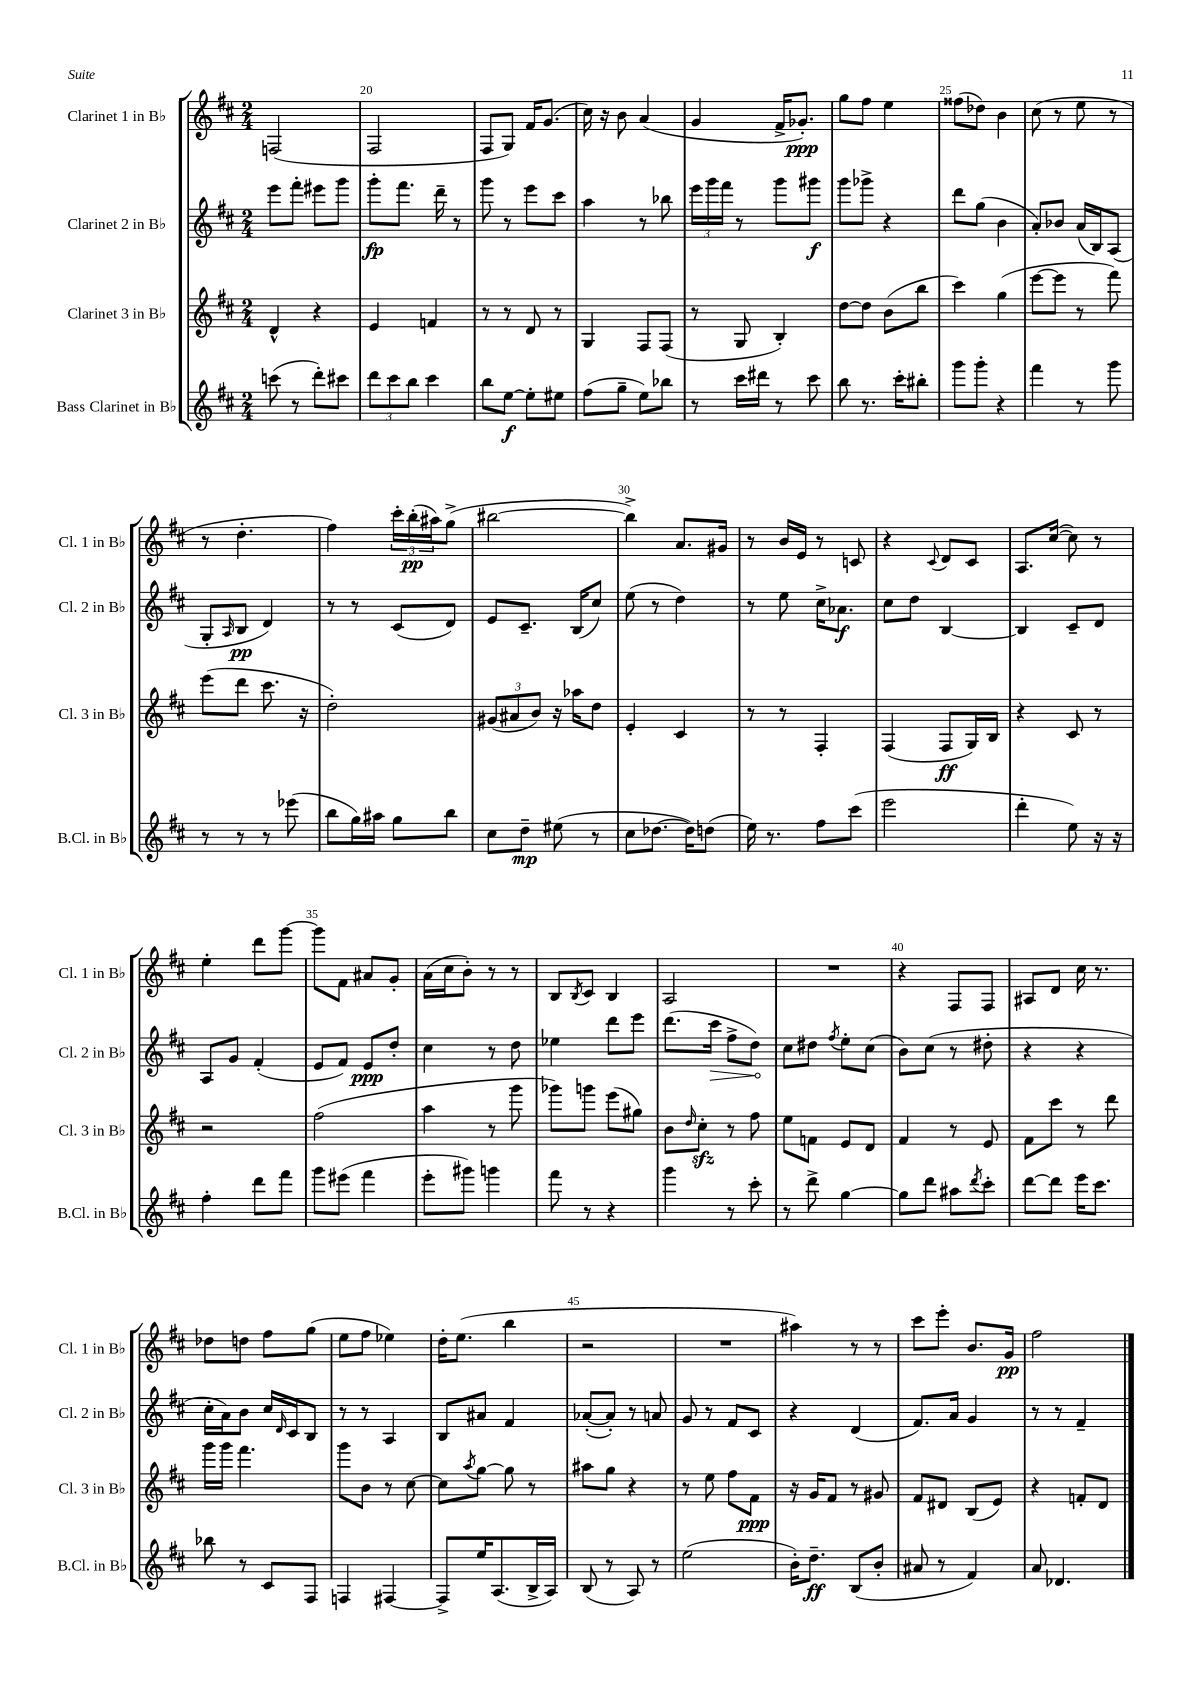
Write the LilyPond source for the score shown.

<<
\new StaffGroup <<
\new Staff = "s0" \with { instrumentName = "Clarinet 1 in Bb" shortInstrumentName = "Cl. 1 in Bb" } {
    \clef treble \key d \major \numericTimeSignature \time 2/4
    f2( |
    fis2 |
    fis8 g8) fis'16 g'8.( |
    cis''16) r16 b'8 a'4( |
    g'4 fis'16-> ges'8.-.\ppp) |
    g''8 fis''8 e''4 |
    fisis''8( des''8) b'4 |
    cis''8( r8 e''8 r8 |
    r8 d''4.-. |
    fis''4) \tuplet 3/2 { cis'''16-. b''16-.\pp( ais''16) } g''8->( |
    bis''2~ |
    bis''4->) a'8. gis'16 |
    r8 b'16 e'16 r8 c'8 |
    r4 \appoggiatura { cis'8 } d'8 cis'8 |
    a8. cis''16~( cis''8) r8 |
    e''4-. d'''8 g'''8~ |
    g'''8 fis'8 ais'8 g'8-. |
    a'16( cis''16 b'8-.) r8 r8 |
    b8 \acciaccatura { b8 } cis'8 b4 |
    a2 |
    R2 |
    r4 fis8 fis8 |
    ais8 d'8 cis''16 r8. |
    des''8 d''8 fis''8 g''8( |
    e''8 fis''8 ees''4) |
    d''16-. e''8.( b''4 |
    r2 |
    R2 |
    ais''4) r8 r8 |
    cis'''8 e'''8-. b'8. g'16\pp |
    fis''2 \bar "|." |
}
\new Staff = "s1" \with { instrumentName = "Clarinet 2 in Bb" shortInstrumentName = "Cl. 2 in Bb" } {
    \clef treble \key d \major \numericTimeSignature \time 2/4
    e'''8 fis'''8-. eis'''8 g'''8 |
    g'''8-.\fp fis'''8. d'''16-- r8 |
    g'''8 r8 e'''8 cis'''8 |
    a''4 r8 bes''8 |
    \tuplet 3/2 { e'''16 g'''16 fis'''16 } r8 g'''8 gis'''8\f |
    g'''8 ges'''8-> r4 |
    d'''8 g''8( b'4 |
    a'8-.) bes'8 a'16( b16) a8( |
    g8-. \grace { a16 } b8\pp d'4) |
    r8 r8 cis'8( d'8) |
    e'8 cis'8.-- b16( cis''8) |
    e''8( r8 d''4) |
    r8 e''8 cis''16-> aes'8.\f |
    cis''8 d''8 b4~ |
    b4 cis'8-- d'8 |
    a8 g'8 fis'4-.( |
    e'8 fis'8) e'8\ppp d''8-. |
    cis''4 r8 d''8 |
    ees''4 d'''8 e'''8 |
    d'''8.( \once \override Hairpin.circled-tip = ##t cis'''16\> fis''8-> d''8\!) |
    cis''8 dis''8 \acciaccatura { fis''8 } e''8-. cis''8( |
    b'8) cis''8( r8 dis''8-. |
    r4 r4 |
    cis''16-. a'16) b'8 cis''16 \grace { d'16 } cis'16 b8 |
    r8 r8 a4 |
    b8 ais'8 fis'4 |
    aes'8~-.( aes'8-.) r8 a'8 |
    g'8 r8 fis'8 cis'8 |
    r4 d'4( |
    fis'8.) a'16 g'4 |
    r8 r8 fis'4-- \bar "|." |
}
\new Staff = "s2" \with { instrumentName = "Clarinet 3 in Bb" shortInstrumentName = "Cl. 3 in Bb" } {
    \clef treble \key d \major \numericTimeSignature \time 2/4
    d'4-^ r4 |
    e'4 f'4 |
    r8 r8 d'8 r8 |
    g4 fis8 fis8( |
    r8 g8 b4-.) |
    d''8~ d''8 b'8( b''8 |
    cis'''4) g''4( |
    e'''8~ e'''8 r8 fis'''8) |
    e'''8( d'''8 cis'''8. r16 |
    d''2-.) |
    \tuplet 3/2 { gis'8( ais'8 b'8) } r16 aes''16 d''8 |
    e'4-. cis'4 |
    r8 r8 fis4-. |
    fis4( fis8\ff g16) b16 |
    r4 cis'8 r8 |
    r2 |
    fis''2( |
    a''4 r8 g'''8 |
    ges'''8) g'''8 e'''8( gis''8) |
    b'8 \grace { d''16 } cis''8-.\sfz r8 fis''8 |
    e''8 f'8 e'8 d'8 |
    fis'4 r8 e'8 |
    fis'8 cis'''8 r8 d'''8 |
    g'''16 g'''16 fis'''4. |
    g'''8 b'8 r8 cis''8~ |
    cis''8 \acciaccatura { a''8 } g''8~ g''8 r8 |
    ais''8 g''8 r4 |
    r8 e''8 fis''8 fis'8\ppp |
    r16 g'16 fis'8 r8 gis'8 |
    fis'8 dis'8 b8( e'8) |
    r4 f'8-. d'8 \bar "|." |
}
\new Staff = "s3" \with { instrumentName = "Bass Clarinet in Bb" shortInstrumentName = "B.Cl. in Bb" } {
    \clef treble \key d \major \numericTimeSignature \time 2/4
    c'''8( r8 d'''8-.) cis'''8 |
    \tuplet 3/2 { d'''8 cis'''8 b''8 } cis'''4 |
    b''8 e''8~\f e''8-. eis''8 |
    fis''8( g''8-- e''8) bes''8 |
    r8 cis'''16 dis'''16 r8 cis'''8 |
    b''8 r8. cis'''16-. bis''8-. |
    g'''8 g'''8-. r4 |
    fis'''4 r8 g'''8 |
    r8 r8 r8 ees'''8( |
    b''8 g''16) ais''16 g''8 b''8 |
    cis''8 d''8--\mp eis''8( r8 |
    cis''8 des''8.~ des''16) d''8( |
    e''16) r8. fis''8 cis'''8( |
    e'''2 |
    d'''4-. e''8) r16 r16 |
    fis''4-. d'''8 fis'''8 |
    g'''8 eis'''8( fis'''4 |
    e'''8-. gis'''8) g'''4 |
    fis'''8 r8 r4 |
    g'''4 r8 cis'''8-. |
    r8 d'''8-> g''4~ |
    g''8 d'''8 ais''8 \acciaccatura { d'''8 } cis'''8-. |
    d'''8~ d'''8 e'''16 cis'''8. |
    bes''8 r8 cis'8 fis8 |
    f4 fis4~ |
    fis8-> e''16 a8.( b16-> a16) |
    b8( r8 a8) r8 |
    e''2( |
    b'16-.) d''8.--\ff b8( b'8-. |
    ais'8 r8 fis'4) |
    a'8 des'4. \bar "|." |
}
>>
>>
\layout { \context { \Score currentBarNumber = #19 \override BarNumber.break-visibility = ##(#f #t #t) barNumberVisibility = #(every-nth-bar-number-visible 5) } }
